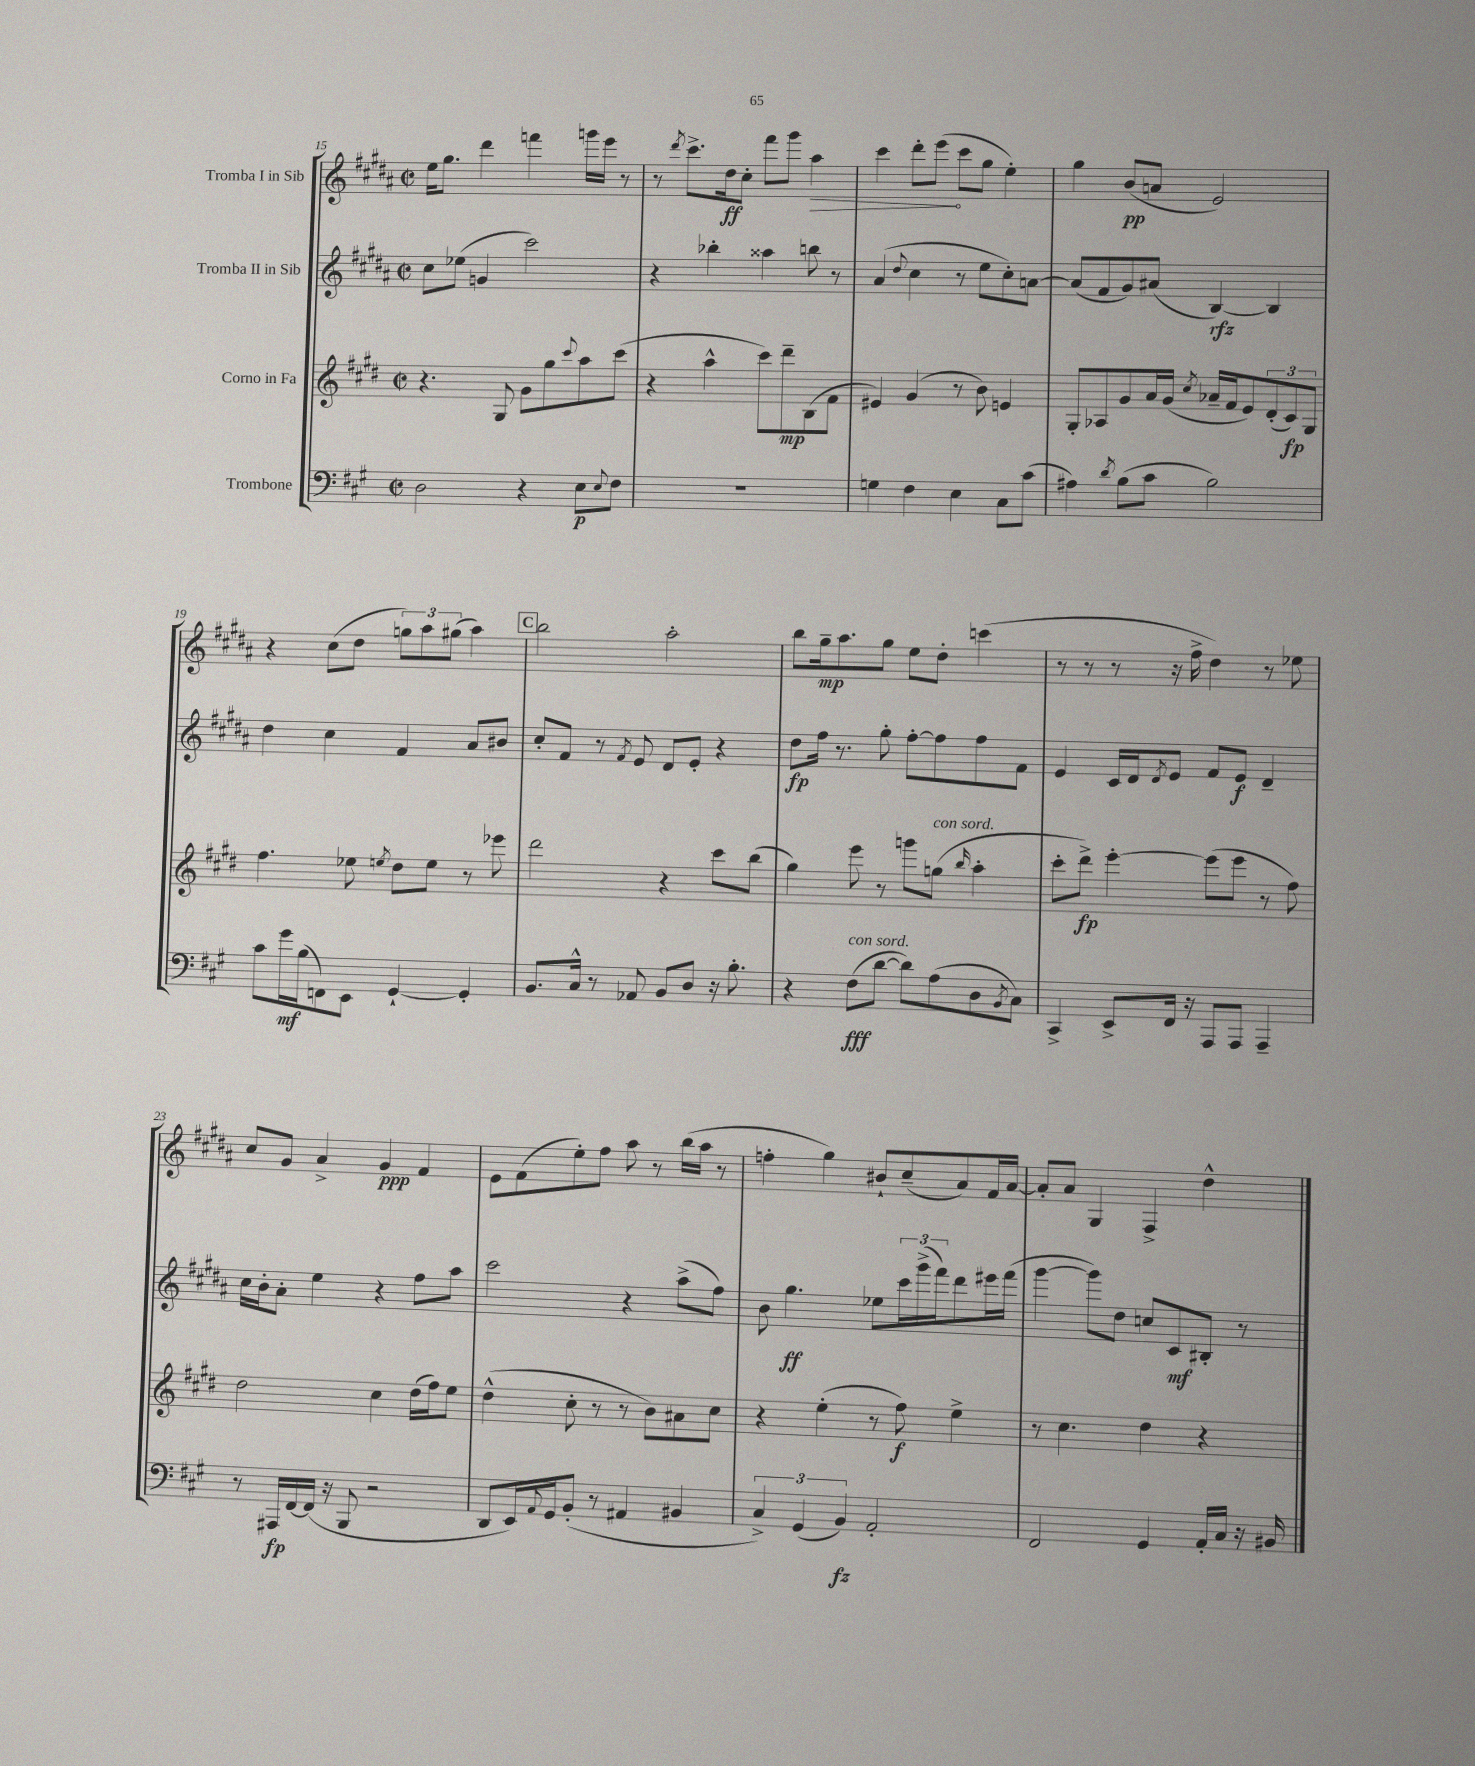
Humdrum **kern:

**kern	**dynam	**kern	**dynam	**kern	**dynam	**kern	**dynam
*part4	*part4	*part3	*part3	*part2	*part2	*part1	*part1
*staff4	*staff4	*staff3	*staff3	*staff2	*staff2	*staff1	*staff1
*I"Trombone	*	*I"Corno in Fa	*	*I"Tromba II in Sib	*	*I"Tromba I in Sib	*
*clefF4	*	*clefG2	*	*clefG2	*	*clefG2	*
*k[f#c#g#]	*	*k[f#c#g#d#]	*	*k[f#c#g#d#a#]	*	*k[f#c#g#d#a#]	*
*M2/2	*	*M2/2	*	*M2/2	*	*M2/2	*
*met(c|)	*	*met(c|)	*	*met(c|)	*	*met(c|)	*
=15	=15	=15	=15	=15	=15	=15	=15
2D\	.	4.r	.	8cc#\L	.	16ee\KL	.
.	.	.	.	.	.	8.gg#\J	.
.	.	.	.	(8ee-X\J	.	.	.
.	.	.	.	4gn/	.	4ddd#\	.
.	.	8G#/	.	.	.	.	.
4r	.	8g#\L	.	2ccc#\)	.	4fffn\	.
.	.	8gg#\	.	.	.	.	.
.	.	8qqccc#/	.	.	.	.	.
8E\L	p	8aa\	.	.	.	16gggn\LL	.
.	.	.	.	.	.	16eee\JJ	.
8qqE/	.	.	.	.	.	.	.
8F#\J	.	(8ccc#\J	.	.	.	8r	.
=16	=16	=16	=16	=16	=16	=16	=16
1r	.	4r	.	4r	.	8r	.
.	.	.	.	.	.	8qddd#/	.
.	.	.	.	.	.	8.ccc#^\L	.
.	.	4aa^^\	.	4bb-X'\	.	.	.
.	.	.	.	.	.	16dd#\k	ff
.	.	.	.	.	.	8cc#'\J	.
.	.	8ccc#\L)	.	4aa##X\	.	8fff#\L	.
.	.	8ddd#~\	mp	.	.	8ggg#\J	.
!	!	!	!	!	!	!	!LO:HP:b
.	.	(8B\	.	8bbn\	.	4aa#\	>
.	.	8f#\J	.	8r	.	.	.
=17	=17	=17	=17	=17	=17	=17	=17
4Gn\	.	4e#X/)	.	(4a#/	.	4ccc#\	.
.	.	.	.	8qqdd#/	.	.	.
4F#\	.	(4g#/	.	4cc#\	.	8ddd#'\L	.
.	.	.	.	.	.	(8eee\J	.
4E\	.	8r	.	8r	.	8ccc#\L	]
.	.	8b\)	.	8ee\L	.	8gg#\J	.
8C#\L	.	4en/	.	8cc#'\)	.	4ee'\)	.
(8c#\J	.	.	.	[8an\J	.	.	.
=18	=18	=18	=18	=18	=18	=18	=18
4A#X\)	.	8G#'/L	.	(8a/L]	.	4gg#\	.
.	.	8A-X/	.	8f#/	.	.	.
8qd/	.	.	.	.	.	.	.
(8B\L	.	8g#/	.	8g#/)	.	(8b/L	pp
8c#\J	.	16a/L	.	(8a#X/J	.	8an/J	.
.	.	(16g#/JJ	.	.	.	.	.
.	.	8qcc#/	.	.	.	.	.
2B\)	.	16a-X~/LL	.	[4B/)	rfz	2e/)	.
.	.	16f#/J	.	.	.	.	.
.	.	8e/)	.	.	.	.	.
.	.	(12d#'/	.	4B/]	.	.	.
.	.	12c#/)	fp	.	.	.	.
.	.	12G#/J	.	.	.	.	.
!!LO:LB:g=z
=19	=19	=19	=19	=19	=19	=19	=19
8c#\L	.	4.ff#\	.	4dd#\	.	4r	.
16g#\L	mf	.	.	.	.	.	.
(16B\J	.	.	.	.	.	.	.
8FFn\)	.	.	.	4cc#\	.	(8cc#\L	.
8EE\J	.	8ee-X\	.	.	.	8dd#\J	.
.	.	8qeen/	.	.	.	.	.
[4GG#`/	.	8dd#\L	.	4f#/	.	12ggn\L)	.
.	.	.	.	.	.	12aa#\	.
.	.	8ee\J	.	.	.	.	.
.	.	.	.	.	.	(12gg#X\J	.
4GG#'/]	.	8r	.	8a#/L	.	4aa#\)	.
.	.	8eee-X\	.	8b#X/J	.	.	.
!!LO:REH:place=s1:t=C
=20	=20	=20	=20	=20	=20	=20	=20
8.BB/L	.	2ddd#\	.	8cc#'/L	.	2bb\	.
.	.	.	.	8f#/J	.	.	.
16C#^^/Jk	.	.	.	.	.	.	.
8r	.	.	.	8r	.	.	.
.	.	.	.	8qf#/	.	.	.
8AA-X/	.	.	.	8e/	.	.	.
8BB/L	.	4r	.	8d#/L	.	2aa#'\	.
8D/J	.	.	.	8e'/J	.	.	.
16r	.	8ccc#\L	.	4r	.	.	.
8.B'\	.	.	.	.	.	.	.
.	.	(8bb\J	.	.	.	.	.
=21	=21	=21	=21	=21	=21	=21	=21
4r	.	4gg#\)	.	8dd#\L	fp	8bb\L	.
.	.	.	.	16ff#\Jk	.	16gg#~\k	mp
.	.	.	.	8.r	.	8.aa#\	.
!LO:TX:a:i:t=con sord.	!	!	!	!	!	!	!
(8F#\L	fff	8eee\	.	.	.	.	.
[8d\J	.	8r	.	8gg#'\	.	8gg#\J	.
8d\L])	.	8gggn\L	.	[8ff#'\L	.	8ee\L	.
!	!	!LO:TX:a:i:t=con sord.	!	!	!	!	!
(8A\	.	(8ggn\J	.	8ff#\]	.	8dd#'\J	.
.	.	16qqbb/	.	.	.	.	.
8D\	.	4aa'\	.	8ff#\	.	(4cccn\	.
8qBB/	.	.	.	.	.	.	.
8C#\J)	.	.	.	8f#\J	.	.	.
=22	=22	=22	=22	=22	=22	=22	=22
4CC#^/	.	8ccc#'\L	.	4e/	.	8r	.
.	.	8ddd#^\J)	fp	.	.	8r	.
8EE^/L	.	[4eee'\	.	16c#/LL	.	8r	.
.	.	.	.	16d#/J	.	.	.
.	.	.	.	8qd#/	.	.	.
16FF#/Jk	.	.	.	8e/J	.	16r	.
16r	.	.	.	.	.	16ff#^\	.
8AAA/L	.	(8eee\L]	.	8f#/L	.	4dd#\)	.
8AAA/J	.	8eee\J	.	8e/J	f	.	.
4AAA~/	.	8r	.	4d#~/	.	8r	.
.	.	8ff#\)	.	.	.	8ee-X\	.
!!LO:LB:g=z
=23	=23	=23	=23	=23	=23	=23	=23
8r	.	2dd#\	.	16cc#\LL	.	8cc#/L	.
.	.	.	.	16b'\J	.	.	.
16AAA#X/LL	fp	.	.	8a#'\J	.	8g#/J	.
[16FF#/	.	.	.	.	.	.	.
(16FF#/JJ]	.	.	.	4ee\	.	4a#^/	.
16r	.	.	.	.	.	.	.
8BBB/	.	.	.	.	.	.	.
2r	.	4cc#\	.	4r	.	4g#/	ppp
.	.	(16dd#\LL	.	8ff#\L	.	4f#/	.
.	.	16ff#\J)	.	.	.	.	.
.	.	8ee\J	.	8aa#\J	.	.	.
=24	=24	=24	=24	=24	=24	=24	=24
8DD/L	.	(4dd#^^\	.	2ccc#\	.	8e\L	.
16EE/L)	.	.	.	.	.	(8f#\	.
8qqAA/	.	.	.	.	.	.	.
16GG#/J	.	.	.	.	.	.	.
(8BB'/J	.	8cc#'\	.	.	.	8ee'\)	.
8r	.	8r	.	.	.	8ff#\J	.
4AA#X/	.	8r	.	4r	.	8aa#\	.
.	.	8b\L)	.	.	.	8r	.
4BB#X/	.	8a#X\	.	(8aa#^\L	.	(16bb\LL	.
.	.	.	.	.	.	16aa#\JJ	.
.	.	8cc#\J	.	8ff#\J)	.	8r	.
=25	=25	=25	=25	=25	=25	=25	=25
6C#^/)	.	4r	.	8b\	.	4ffn'\	.
.	.	.	.	4.gg#\	ff	.	.
(6GG#/	.	.	.	.	.	.	.
.	.	(4ee'\	.	.	.	4gg#\)	.
6BB/)	fz	.	.	.	.	.	.
2AA'/	.	8r	.	8ee-X\L	.	8b#X`/L	.
.	.	8ff#\)	f	24ccc#\L	.	(8cc#~/	.
.	.	.	.	(24ggg#^\	.	.	.
.	.	.	.	24fff#\J)	.	.	.
.	.	4ee^\	.	8ddd#\	.	8a#/)	.
.	.	.	.	16eee#X\L	.	16f#/L	.
.	.	.	.	(16fff#\JJ	.	[16a#/JJ	.
=26	=26	=26	=26	=26	=26	=26	=26
2FF#/	.	8r	.	[4ggg#\	.	8a#'/L]	.
.	.	4.cc#\	.	.	.	8a#/J	.
.	.	.	.	8ggg#\L])	.	4G#/	.
.	.	.	.	8dd#\J	.	.	.
4GG#/	.	4dd#\	.	8ccn/L	.	4F#^/	.
.	.	.	.	8c#/	mf	.	.
16AA'/LL	.	4r	.	8B#X'/J	.	4dd#^^\	.
16C#/JJ	.	.	.	.	.	.	.
16r	.	.	.	8r	.	.	.
16BB#X/	.	.	.	.	.	.	.
==	==	==	==	==	==	==	==
*-	*-	*-	*-	*-	*-	*-	*-
